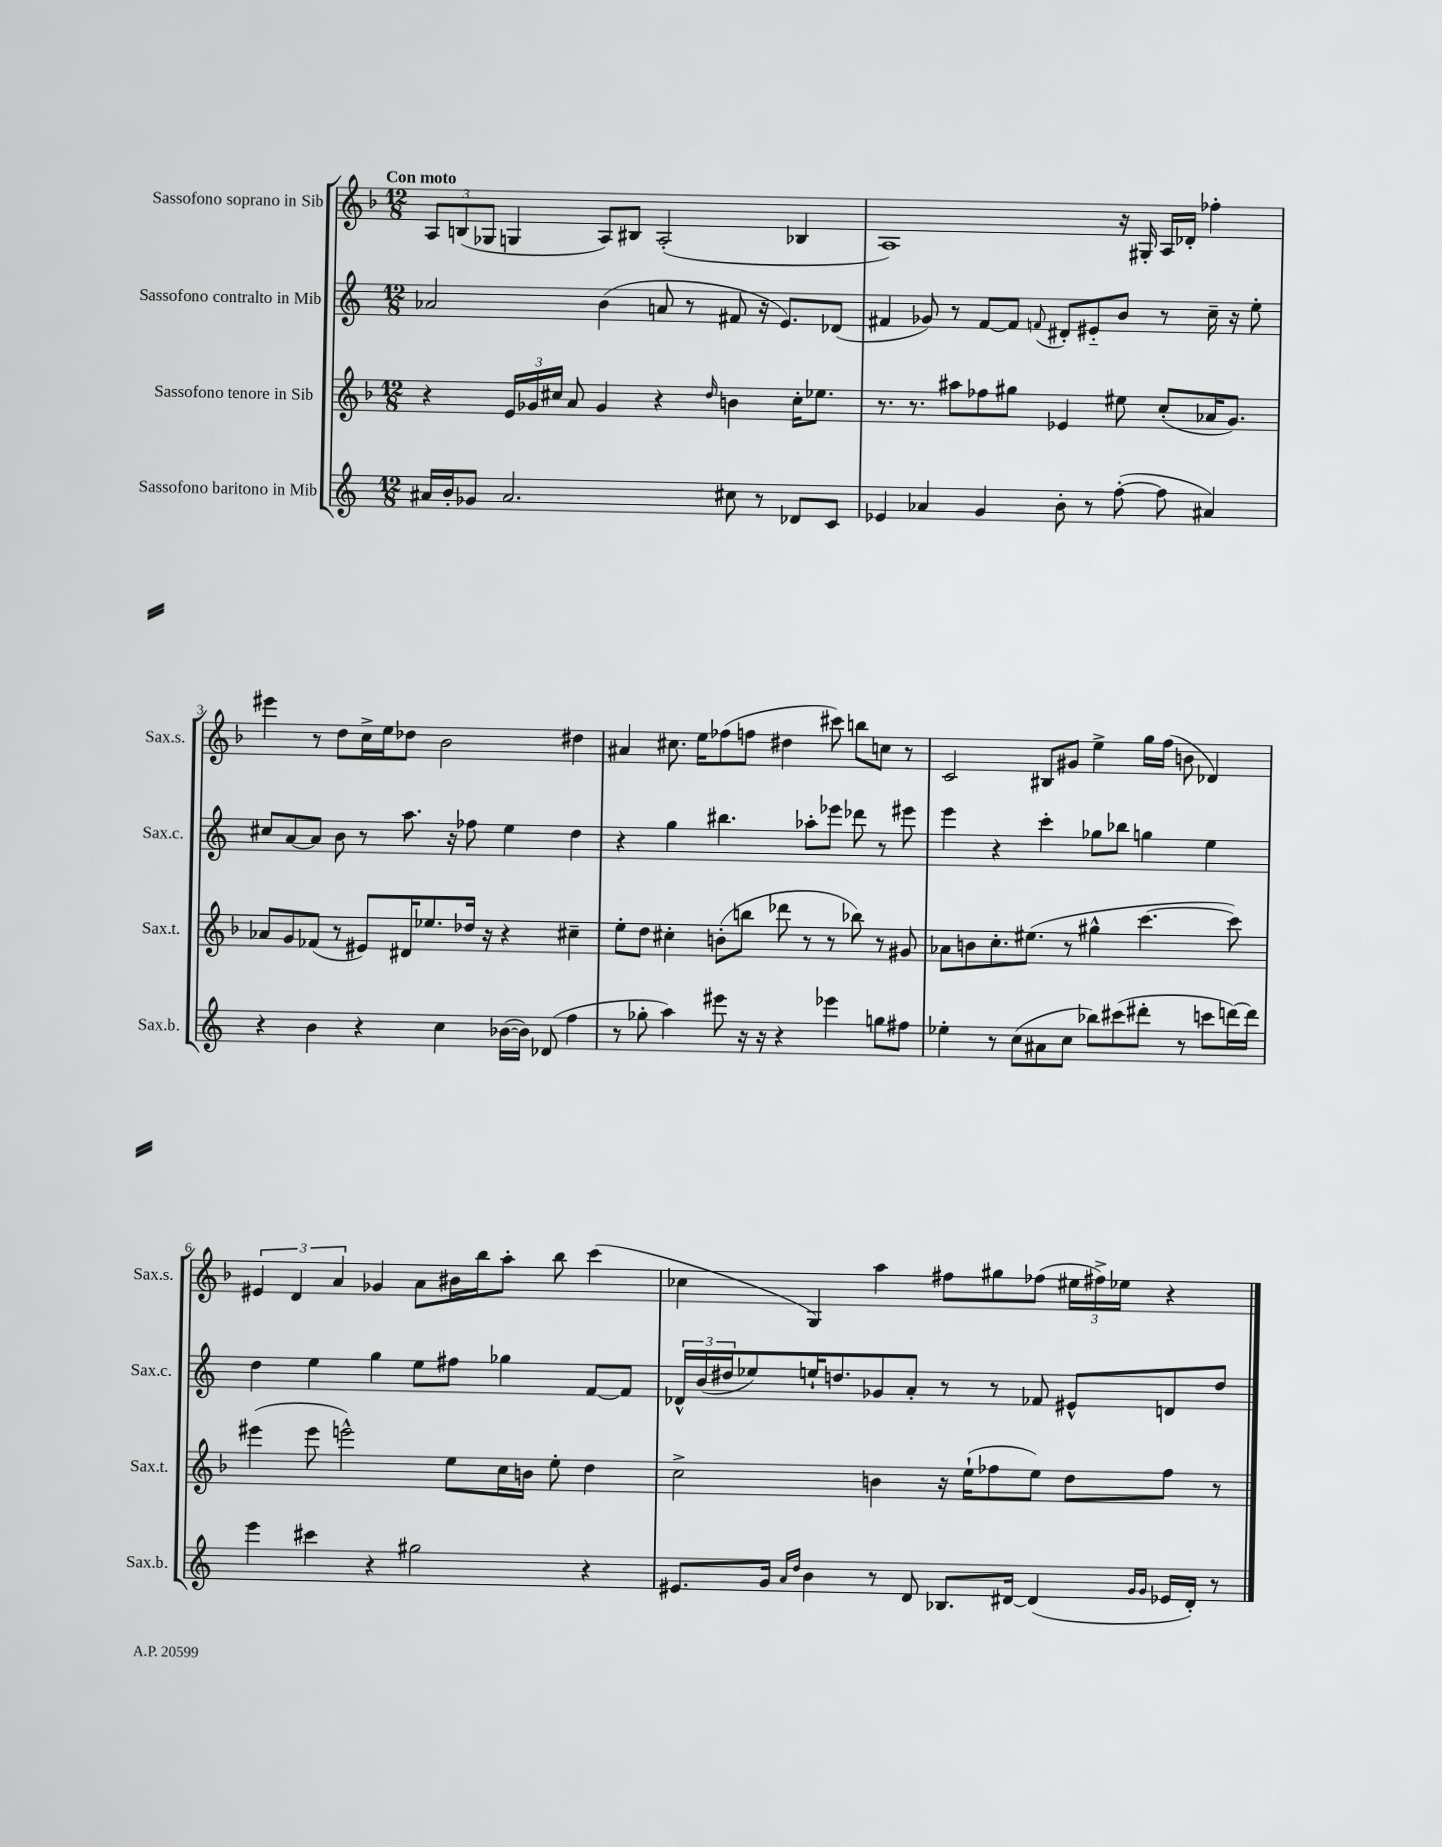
<<
\new StaffGroup <<
\new Staff = "s0" \with { instrumentName = "Sassofono soprano in Sib" shortInstrumentName = "Sax.s." } {
    \clef treble \key f \major \numericTimeSignature \time 12/8 \tempo "Con moto"
    \tuplet 3/2 { a8 b8( ges8 } g4 a8) bis8 a2-.( bes4 |
    a1) r16 gis16-. a16 des'16-. fes''4-. |
    eis'''4 r8 d''8 c''16-> e''16 des''8 bes'2 dis''4 |
    ais'4 cis''8. e''16 fes''8( f''8 dis''4 cis'''8) b''8 c''8 r8 |
    c'2 bis8 gis'8 e''4-> g''16 f''16( b'8 des'4) |
    \tuplet 3/2 { eis'4 d'4 a'4 } ges'4 a'8 bis'16 bes''16 a''8-. bes''8 c'''4( |
    ces''4 g4) a''4 fis''8 gis''8 fes''8( \tuplet 3/2 { eis''16 fis''16->) ees''16 } r4 \bar "|." |
}
\new Staff = "s1" \with { instrumentName = "Sassofono contralto in Mib" shortInstrumentName = "Sax.c." } {
    \clef treble \key c \major \numericTimeSignature \time 12/8
    aes'2 b'4( a'8 r8 fis'8 r16 e'8.) des'8( |
    fis'4 ges'8) r8 fis'8~ fis'8 \appoggiatura { f'8 } dis'8-. eis'8-_ b'8 r8 c''16-- r16 e''8-. |
    cis''8 a'8~ a'8 b'8 r8 a''8. r16 fes''8 e''4 d''4 |
    r4 g''4 bis''4. aes''8-. ees'''8 des'''8 r8 eis'''8 |
    e'''4 r4 c'''4-. ges''8 bes''8 g''4 e''4 |
    d''4 e''4 g''4 e''8 fis''8 ges''4 f'8~ f'8 |
    \tuplet 3/2 { des'16-^ b'16( dis''16 } ees''8) e''16-! d''8. ges'8 a'8-. r8 r8 fes'8 eis'8-^ d'8 d''8 \bar "|." |
}
\new Staff = "s2" \with { instrumentName = "Sassofono tenore in Sib" shortInstrumentName = "Sax.t." } {
    \clef treble \key f \major \numericTimeSignature \time 12/8
    r4 \tuplet 3/2 { e'16 ges'16 cis''16 } a'8 ges'4 r4 \grace { d''16 } b'4 cis''16-. ees''8. |
    r8. r8. ais''8 fes''8 gis''8 ees'4 eis''8 c''8-.( aes'16 g'8.) |
    aes'8 g'8 fes'8( r8 eis'8) dis'16 ees''8. des''16 r16 r4 cis''4-- |
    e''8-. d''8 cis''4-. b'8-.( b''8 des'''8 r8 r8 bes''8) r8 gis'8 |
    aes'8 b'8 c''8.-. eis''8.( r8 gis''4-^ c'''4.~ c'''8) |
    eis'''4( eis'''8 e'''2-^) e''8 c''16 b'16 e''8-. d''4 |
    c''2-> b'4 r16 e''16-!( fes''8 e''8) d''8 fes''8 r8 \bar "|." |
}
\new Staff = "s3" \with { instrumentName = "Sassofono baritono in Mib" shortInstrumentName = "Sax.b." } {
    \clef treble \key c \major \numericTimeSignature \time 12/8
    ais'16 b'16-. ges'8 ais'2. cis''8 r8 des'8 c'8 |
    ees'4 aes'4 g'4 b'8-. r8 f''8~-.( f''8 ais'4) |
    r4 b'4 r4 c''4 bes'16~( bes'16) des'8( f''4 |
    r8 ges''8-. a''4) eis'''8 r16 r16 r4 ees'''4 g''8 fis''8 |
    ees''4-. r8 c''8( ais'8 c''8 bes''8) cis'''8( dis'''8-. r8 c'''8 d'''16~) d'''16 |
    e'''4 cis'''4 r4 gis''2 r4 |
    eis'8. g'16 \grace { a'16 d''16 } b'4 r8 d'8 bes8. dis'16~ dis'4( \grace { g'16 g'16 } ees'16 dis'16-.) r8 \bar "|." |
}
>>
>>
